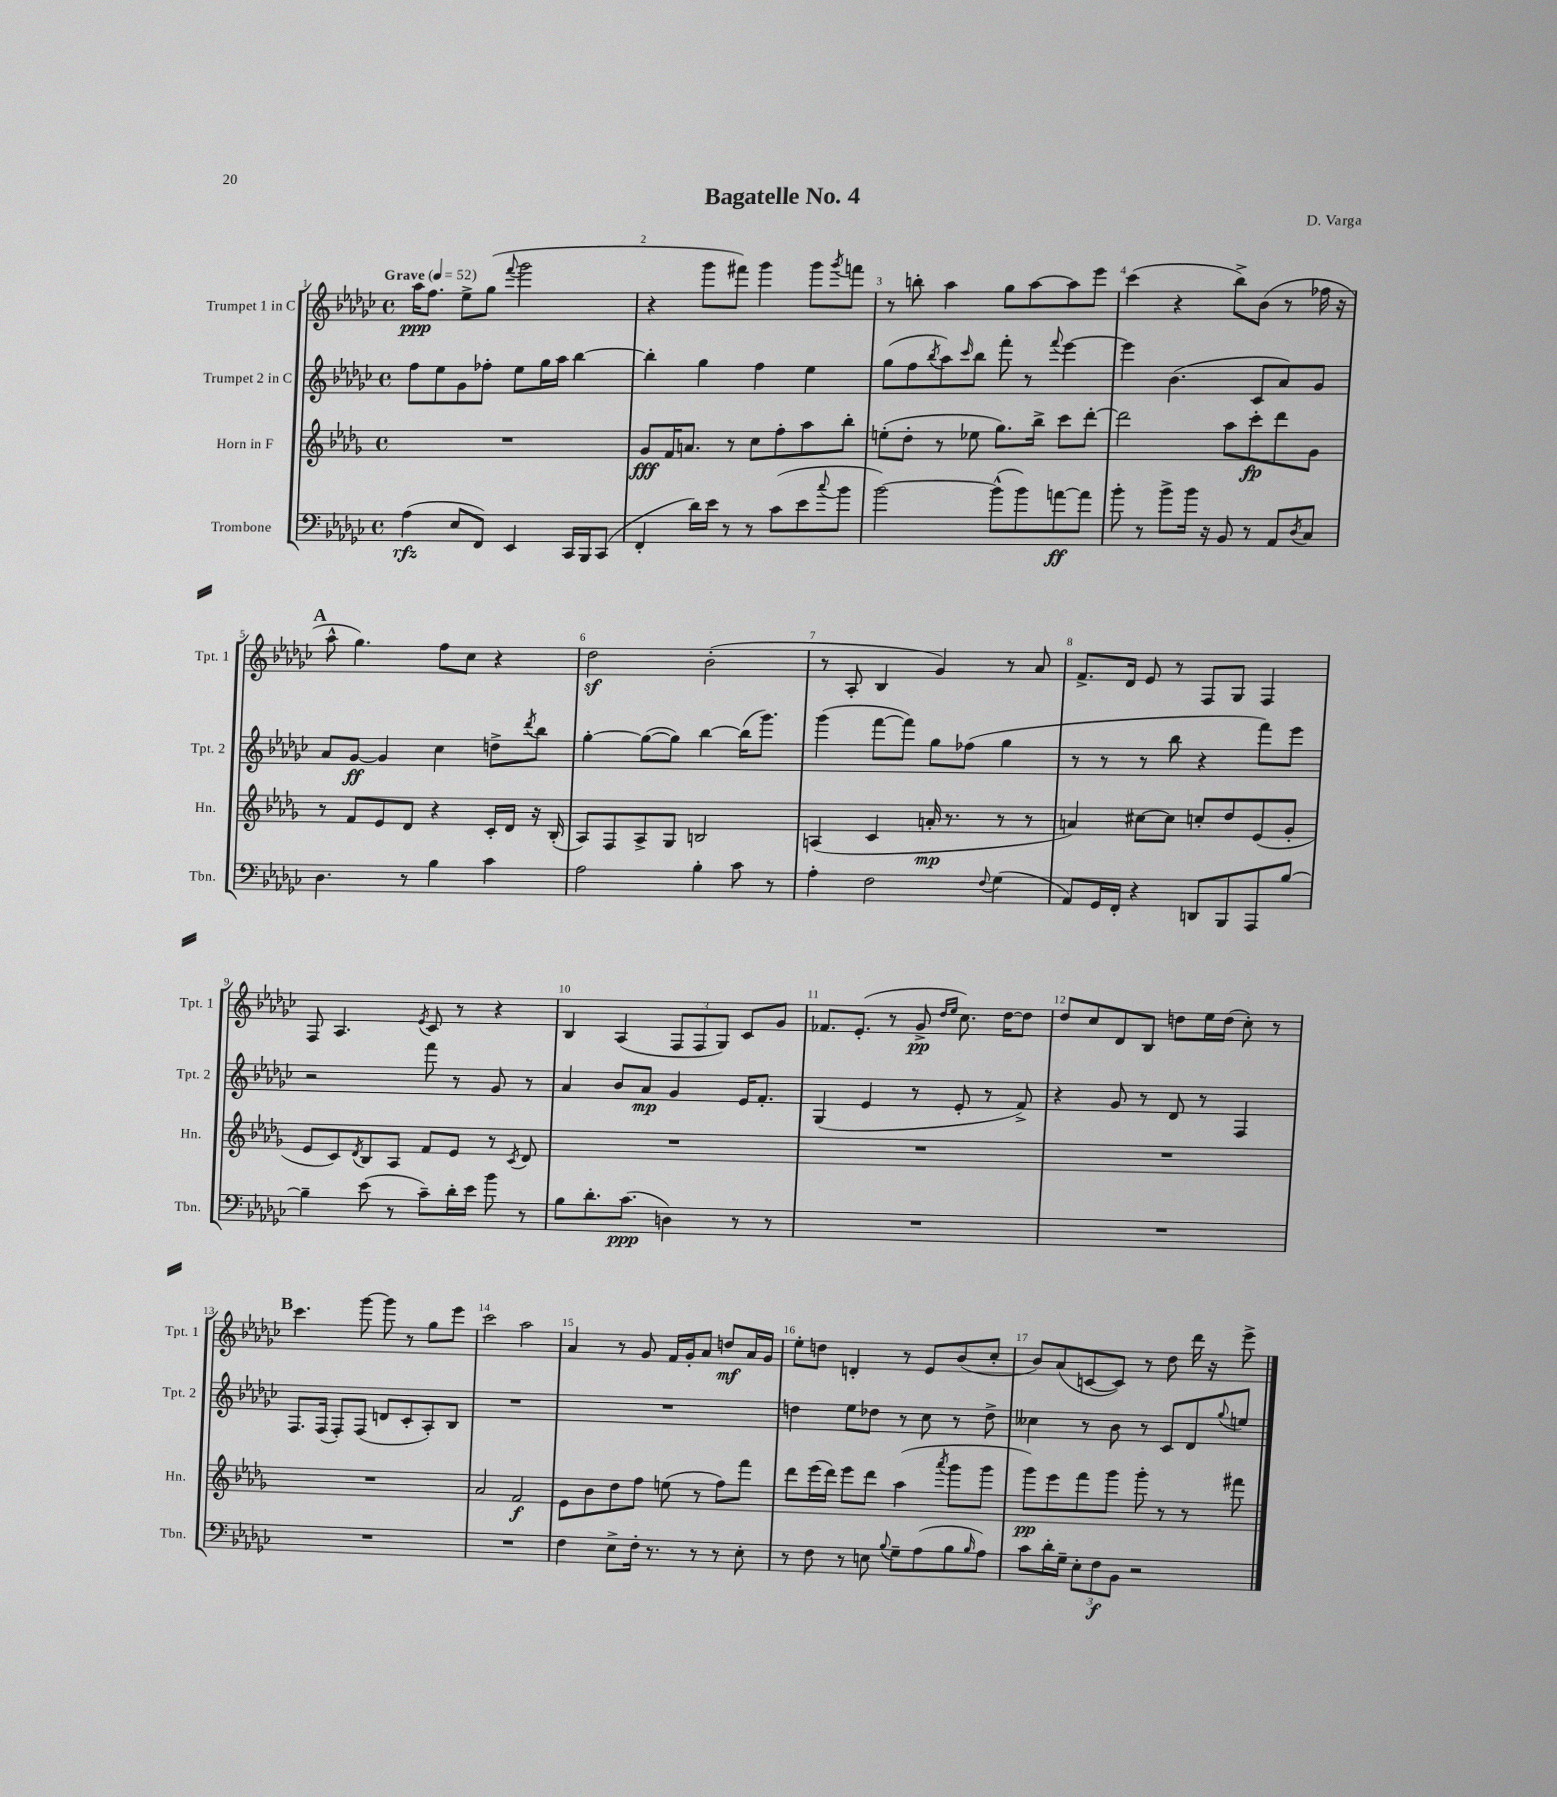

**kern	**dynam	**kern	**dynam	**kern	**dynam	**kern	**dynam
*part4	*part4	*part3	*part3	*part2	*part2	*part1	*part1
*staff4	*staff4	*staff3	*staff3	*staff2	*staff2	*staff1	*staff1
*I"Trombone	*	*I"Horn in F	*	*I"Trumpet 2 in C	*	*I"Trumpet 1 in C	*
*I'Tbn.	*	*I'Hn.	*	*I'Tpt. 2	*	*I'Tpt. 1	*
*clefF4	*	*clefG2	*	*clefG2	*	*clefG2	*
*k[b-e-a-d-g-c-]	*	*k[b-e-a-d-g-]	*	*k[b-e-a-d-g-c-]	*	*k[b-e-a-d-g-c-]	*
*M4/4	*	*M4/4	*	*M4/4	*	*M4/4	*
*met(c)	*	*met(c)	*	*met(c)	*	*met(c)	*
*MM52	*	*MM52	*	*MM52	*	*MM52	*
=1	=1	=1	=1	=1	=1	=1	=1
!	!	!	!	!	!	!LO:TX:a:B:t=Grave	!
(4A-\	rfz	1r	.	8ff\L	.	16aa-\KL	ppp
.	.	.	.	.	.	8.ff\J	.
.	.	.	.	8ee-\	.	.	.
8E-/L	.	.	.	8g-\	.	8ee-^\L	.
8FF/J)	.	.	.	8ff-X'\J	.	(8gg-\J	.
.	.	.	.	.	.	8qqfff/	.
4EE-/	.	.	.	8ee-\L	.	2ggg-\	.
.	.	.	.	16gg-\L	.	.	.
.	.	.	.	16aa-\JJ	.	.	.
16CC-/LL	.	.	.	[4bb-\	.	.	.
16BBB-/J	.	.	.	.	.	.	.
(8CC-/J	.	.	.	.	.	.	.
=2	=2	=2	=2	=2	=2	=2	=2
4FF'/	.	8g-/L	fff	4bb-'\]	.	4r	.
.	.	16f/K	.	.	.	.	.
.	.	8.an/J	.	.	.	.	.
16d-\LL)	.	.	.	4gg-\	.	8ggg-\L	.
16e-\JJ	.	.	.	.	.	.	.
8r	.	8r	.	.	.	8fff#X\J)	.
8r	.	8cc\L	.	4ff\	.	4ggg-\	.
(8c-\L	.	8ff'\	.	.	.	.	.
8e-\	.	8aa-\	.	4ee-\	.	8ggg-\L	.
8qqcc-/	.	.	.	.	.	8qggg-/	.
8b-\J	.	8bb-'\J	.	.	.	8fffn\J	.
=3	=3	=3	=3	=3	=3	=3	=3
[2b-\)	.	(8een'\L	.	(8gg-\L	.	8r	.
.	.	8dd-'\J	.	8ff\	.	8bbn'\	.
.	.	.	.	8qbb-/	.	.	.
.	.	8r	.	8aa-\)	.	4aa-\	.
.	.	.	.	16qqccc-/	.	.	.
.	.	8ee-X\	.	8bb-\J	.	.	.
(8b-^^\L]	.	8.gg-\L)	.	8fff'\	.	8gg-\L	.
8b-\)	.	.	.	8r	.	[8aa-\	.
.	.	16bb-^\Jk	.	.	.	.	.
.	.	.	.	8qqfff/	.	.	.
[8an\	ff	8ccc\L	.	[4eee-\	.	8aa-\]	.
8a\J]	.	[8ddd-'\J	.	.	.	8eee-\J	.
=4	=4	=4	=4	=4	=4	=4	=4
8b-'\	.	2ddd-\]	.	4eee-\]	.	(4ccc-\	.
8r	.	.	.	.	.	.	.
8b-^\L	.	.	.	(4.b-\	.	4r	.
16b-\Jk	.	.	.	.	.	.	.
16r	.	.	.	.	.	.	.
8BB-/	.	8aa-\L	.	.	.	8bb-^\L)	.
8r	.	8ccc'\	fp	8c-/L	.	(8b-\J	.
8AA-/L	.	8ddd-\	.	8a-/)	.	8r	.
8qD-/	.	.	.	.	.	.	.
8C-/J	.	8g-\J	.	8g-/J	.	16ff-X\	.
.	.	.	.	.	.	16r	.
!!LO:LB:g=z
!!LO:REH:place=s1:t=A
=5	=5	=5	=5	=5	=5	=5	=5
4.D-\	.	8r	.	8a-/L	.	8aa-^^\	.
.	.	8f/L	.	[8g-/J	ff	4.gg-\)	.
.	.	8e-/	.	4g-/]	.	.	.
8r	.	8d-/J	.	.	.	.	.
4B-\	.	4r	.	4cc-\	.	8ff\L	.
.	.	.	.	.	.	8cc-\J	.
4c-\	.	16c'/LL	.	8ddn^\L	.	4r	.
.	.	16d-/JJ	.	.	.	.	.
.	.	.	.	8qddd-/	.	.	.
.	.	16r	.	8bb-\J	.	.	.
.	.	(16B-'/	.	.	.	.	.
=6	=6	=6	=6	=6	=6	=6	=6
2A-\	.	8A-/L)	.	[4gg-'\	.	2dd-z\	.
.	.	8F/	.	.	.	.	.
.	.	8A-^/	.	(8gg-\L_	.	.	.
.	.	8G-/J	.	8gg-\J])	.	.	.
4B-'\	.	2Bn/	.	[4bb-\	.	(2b-'\	.
8c-\	.	.	.	(16bb-\KL]	.	.	.
.	.	.	.	8.ggg-\J)	.	.	.
8r	.	.	.	.	.	.	.
=7	=7	=7	=7	=7	=7	=7	=7
4A-'\	.	(4An/	.	(4ggg-\	.	8r	.
.	.	.	.	.	.	8A-'/	.
2F\	.	4c/	.	[8fff\L	.	4B-/	.
.	.	.	.	8fff\J])	.	.	.
.	.	16an'/	mp	8gg-\L	.	4g-/)	.
.	.	8.r	.	.	.	.	.
.	.	.	.	(8ff-X\J	.	.	.
8qqF/	.	.	.	.	.	.	.
(4G-\	.	8r	.	4gg-\	.	8r	.
.	.	8r	.	.	.	8a-/	.
=8	=8	=8	=8	=8	=8	=8	=8
8AA-/L)	.	4an/)	.	8r	.	8.f^/L	.
16GG-/L	.	.	.	8r	.	.	.
16FF'/JJ	.	.	.	.	.	16d-/Jk	.
4r	.	[8cc#X\L	.	8r	.	8e-/	.
.	.	8cc#\J]	.	8bb-\	.	8r	.
8DDn/L	.	8ccn'/L	.	4r	.	8F/L	.
8BBB-/	.	8dd-/	.	.	.	8G-/J	.
8AAA-/	.	(8e-/	.	8fff\L)	.	4F/	.
[8B-/J	.	8g-'/J	.	8eee-\J	.	.	.
!!LO:LB:g=z
=9	=9	=9	=9	=9	=9	=9	=9
4B-~\]	.	8e-/L	.	2r	.	8F/	.
.	.	8c/)	.	.	.	4.A-/	.
.	.	8qd-/	.	.	.	.	.
(8e-\	.	8B-/	.	.	.	.	.
8r	.	8A-/J	.	.	.	.	.
.	.	.	.	.	.	8qe-/	.
8c-~\L)	.	8f/L	.	8fff\	.	8c-/	.
16d-'\L	.	8e-/J	.	8r	.	8r	.
16e-\JJ	.	.	.	.	.	.	.
8b-\	.	8r	.	8g-/	.	4r	.
.	.	8qc/	.	.	.	.	.
8r	.	8d-/	.	8r	.	.	.
=10	=10	=10	=10	=10	=10	=10	=10
8B-\L	.	1r	.	4a-/	.	4B-/	.
8.d-'\	.	.	.	.	.	.	.
.	.	.	.	8b-/L	.	(4A-/	.
(8.c-\J	ppp	.	.	.	.	.	.
.	.	.	.	8a-/J	mp	.	.
4Dn\)	.	.	.	4g-/	.	12F/L	.
.	.	.	.	.	.	12F/	.
.	.	.	.	.	.	12G-/J)	.
8r	.	.	.	16e-/KL	.	8c-/L	.
.	.	.	.	8.f'/J	.	.	.
8r	.	.	.	.	.	8g-/J	.
=11	=11	=11	=11	=11	=11	=11	=11
1r	.	1r	.	(4G-/	.	8.f-X/L	.
.	.	.	.	.	.	(8.e-'/J	.
.	.	.	.	4e-/	.	.	.
.	.	.	.	.	.	8r	.
.	.	.	.	8r	.	8g-^/	pp
.	.	.	.	.	.	16qqdd-/LL	.
.	.	.	.	.	.	16qqee-/JJ	.
.	.	.	.	8e-'/	.	8.cc-\)	.
.	.	.	.	8r	.	.	.
.	.	.	.	.	.	[16dd-\KL	.
.	.	.	.	8f^/)	.	8dd-\J]	.
=12	=12	=12	=12	=12	=12	=12	=12
1r	.	1r	.	4r	.	8dd-/L	.
.	.	.	.	.	.	8cc-/	.
.	.	.	.	8g-/	.	8d-/	.
.	.	.	.	8r	.	8B-/J	.
.	.	.	.	8d-/	.	8ddn\L	.
.	.	.	.	8r	.	16ee-\L	.
.	.	.	.	.	.	(16dd\JJ	.
.	.	.	.	4F/	.	8cc-'\)	.
.	.	.	.	.	.	8r	.
!!LO:LB:g=z
!!LO:REH:place=s1:t=B
=13	=13	=13	=13	=13	=13	=13	=13
1r	.	1r	.	8.F/L	.	4.ccc-\	.
.	.	.	.	(16F/Jk	.	.	.
.	.	.	.	8F'/L)	.	.	.
.	.	.	.	(8F/J	.	[8ggg-\	.
.	.	.	.	8dn/L	.	8ggg-\]	.
.	.	.	.	8c-'/	.	8r	.
.	.	.	.	8A-'/)	.	8gg-\L	.
.	.	.	.	8B-/J	.	8eee-\J	.
=14	=14	=14	=14	=14	=14	=14	=14
1r	.	2a-/	.	1r	.	2ccc-\	.
.	.	2f/	f	.	.	2aa-\	.
=15	=15	=15	=15	=15	=15	=15	=15
4F\	.	8e-\L	.	1r	.	4a-/	.
.	.	8b-\	.	.	.	.	.
8E-^\L	.	8dd-\	.	.	.	8r	.
16F'\Jk	.	8ff\J	.	.	.	8g-/	.
8.r	.	.	.	.	.	.	.
.	.	(8een\	.	.	.	16f/LL	.
.	.	.	.	.	.	16g-'/J	.
8r	.	8r	.	.	.	8a-/J	.
8r	.	8ff\L)	.	.	.	8ddn/L	mf
8E-'\	.	8fff\J	.	.	.	16a-/L	.
.	.	.	.	.	.	16g-/JJ	.
=16	=16	=16	=16	=16	=16	=16	=16
8r	.	8ddd-\L	.	4ddn\	.	8ee-'\L	.
8F\	.	(16eee-\L	.	.	.	8ddn\J	.
.	.	16ddd-\JJ)	.	.	.	.	.
8r	.	8eee-\L	.	8ee-\L	.	4dn'/	.
8En\	.	8ddd-\J	.	8dd-X\J	.	.	.
8qqB-/	.	.	.	.	.	.	.
8G-~\L	.	(4aa-\	.	8r	.	8r	.
(8A-\	.	.	.	8cc-\	.	8e-/L	.
.	.	8qaaa-/	.	.	.	.	.
8B-\	.	8ggg-\L	.	8r	.	(8b-/	.
16qqB-/	.	.	.	.	.	.	.
8A-\J)	.	8ggg-\J	.	8dd-^\	.	8cc-'/J	.
=17	=17	=17	=17	=17	=17	=17	=17
8c-\L	.	8ggg-\L)	pp	4cc--X\	.	8b-/L)	.
16d-'\L	.	8eee-\	.	.	.	(8a-/	.
16G-~\JJ	.	.	.	.	.	.	.
12E-'\L	.	8fff\	.	8r	.	[8cn/	.
12F\	f	.	.	.	.	.	.
.	.	8ggg-\J	.	8b-\	.	8c/J])	.
12BB-\J	.	.	.	.	.	.	.
2r	.	8ggg-'\	.	8r	.	8r	.
.	.	8r	.	8c-/L	.	8dd-\	.
.	.	8r	.	8d-/	.	16ddd-\	.
.	.	.	.	.	.	16r	.
.	.	.	.	8qqgg-/	.	.	.
.	.	8fff#X\	.	8een/J	.	8eee-^\	.
==	==	==	==	==	==	==	==
*-	*-	*-	*-	*-	*-	*-	*-
